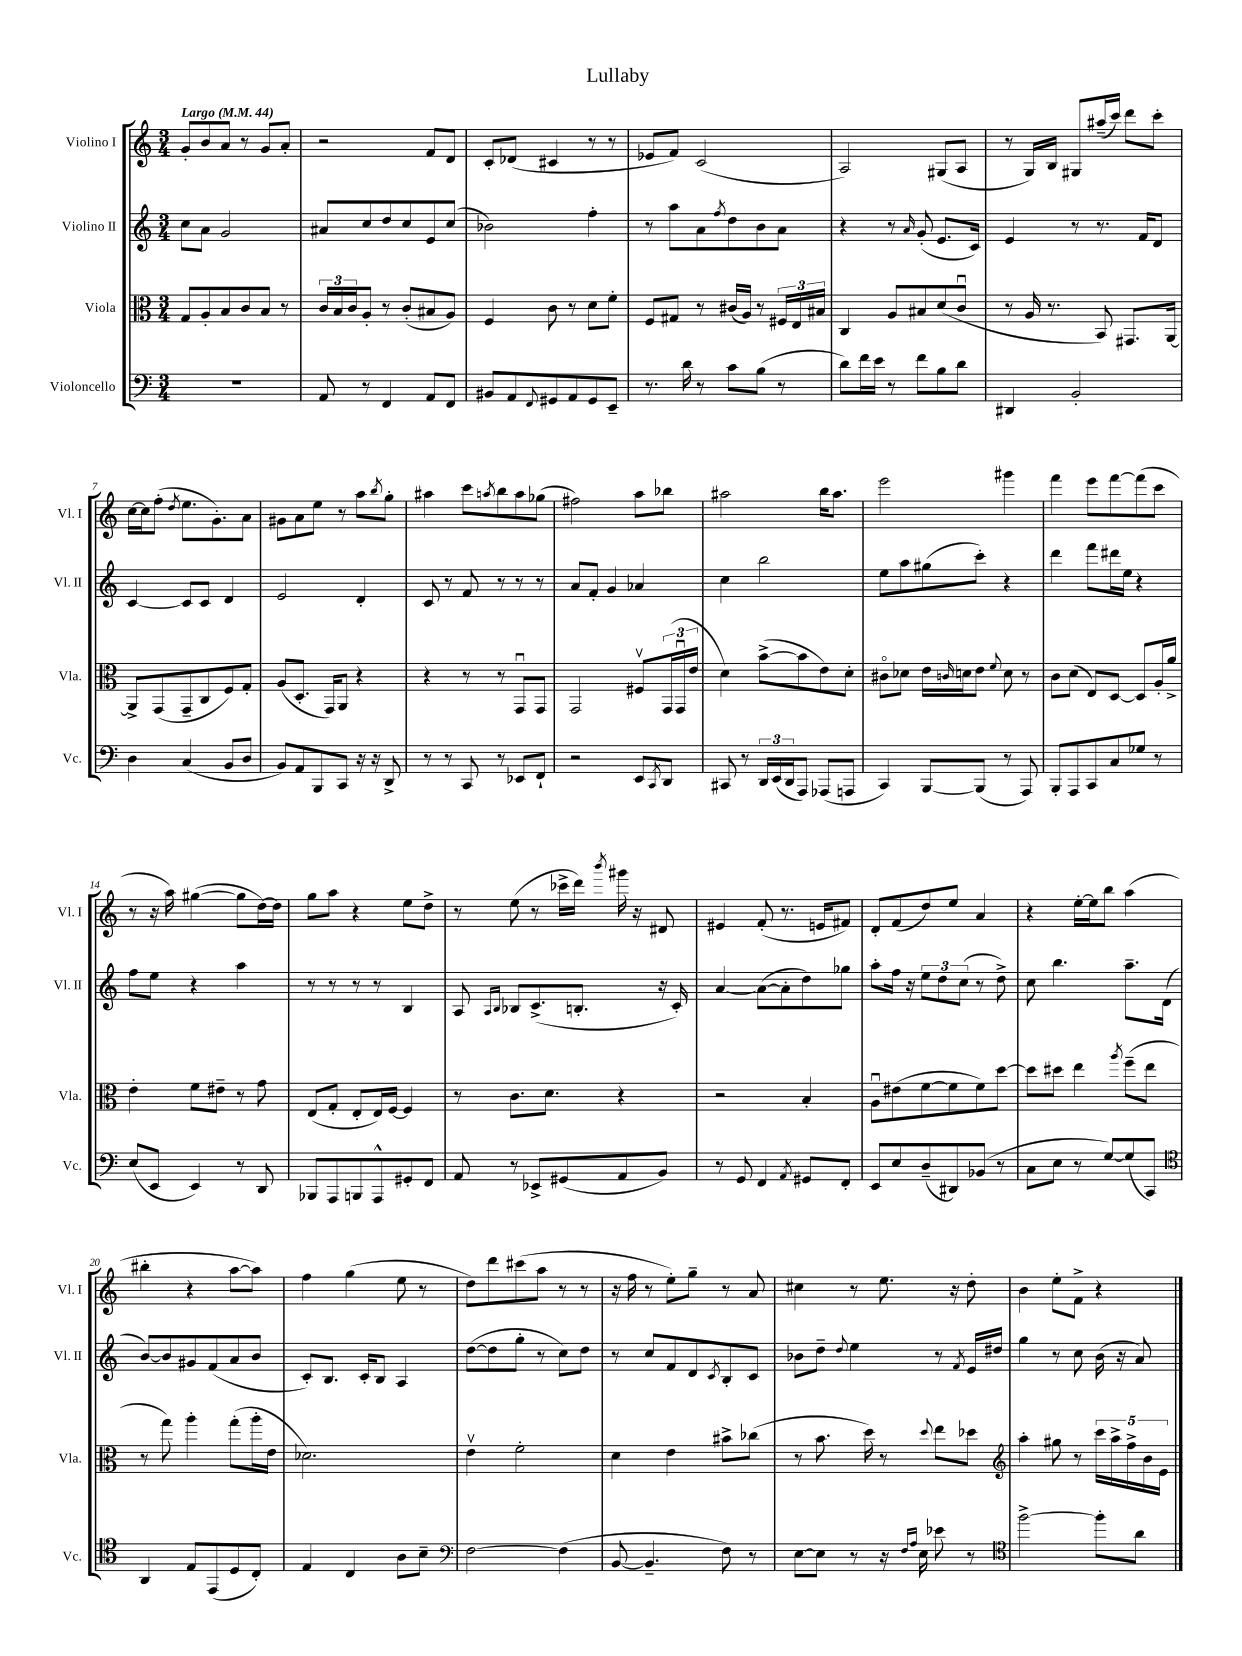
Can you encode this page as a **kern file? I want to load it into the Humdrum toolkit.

**kern	**kern	**kern	**kern
*staff4	*staff3	*staff2	*staff1
*clefF4	*clefC3	*clefG2	*clefG2
*k[]	*k[]	*k[]	*k[]
*M3/4	*M3/4	*M3/4	*M3/4
*MM44	*MM44	*MM44	*MM44
2.r	8G/L	8cc\L	8g'/L
.	8A'/	8a\J	8b/
.	8B/	2g/	8a/J
.	8c/	.	8r
.	8B/J	.	8g/L
.	8r	.	8a'/J
=	=	=	=
8AA/	24c/LL	8a#/L	2r
.	24B/	.	.
.	24c/J	.	.
8r	8A'/J	8cc/	.
4FF/	8r	8dd/	.
.	(8c'/L	8cc/	.
8AA/L	8B#/	8e/	8f/L
8FF/J	8A/J)	(8cc/J	8d/J
=	=	=	=
8BB#/L	4F/	2b-\)	8c'/L
8AA/	.	.	(8d-/J
8qqFF/	.	.	.
8GG#/	8c\	.	4c#/
8AA/	8r	.	.
8GG#/	8d\L	4ff'\	8r
8EE~/J	8f'\J	.	8r
=	=	=	=
8.r	8F/L	8r	8e-/L
.	8G#/J	8aa\L	8f/J)
16d\	.	.	.
8r	8r	8a\	(2c/
.	.	8qff/	.
8c\L	(16c#/LL	8dd\	.
.	16A/JJ)	.	.
(8B\J	8r	8b\	.
8r	24F#/LL	8a\J	.
.	24E/	.	.
.	24B#/JJ	.	.
=	=	=	=
8d\L)	4C/	4r	2A/)
16f\L	.	.	.
16e\JJ	.	.	.
8r	8A/L	8r	.
.	.	16qqa/	.
8f\L	8B#/	(8g'/	.
8B\	(8d/	8.e/L	(8G#/L
8d\J	8cu/J	.	8A/J
.	.	16c/Jk)	.
=	=	=	=
4DD#/	8r	4e/	8r
.	16A/	.	16G/LL)
.	8.r	.	16B/JJ
2BB'/	.	8r	8G#/L
.	8BB/)	8.r	(16aa#~/L
.	.	.	16ccc/JJ)
.	8.GG#/L	.	8ddd\L
.	.	16f/LK	.
.	.	8d/J	8ccc'\J
.	[16AA/Jk	.	.
=	=	=	=
4D\	8AA^/]L	[4c/	[16cc\LL
.	.	.	16cc\]J
.	(8GG/	.	(8ff'\J
.	.	.	8qdd/
(4C/	8GG~/	8c/]L	8.ee\L
.	8C/	8c/J	.
.	.	.	8.g'\)
8BB/L	8F/)	4d/	.
8D/J	8G'/J	.	8a\J
=	=	=	=
8BB/L)	(8A/L	2e/	8g#\L
8AA/	8.D'/J	.	8a\
8BBB/	.	.	8ee\J
.	16GG/LK)	.	.
8CC/J	8AA/J	.	8r
16r	4r	4d'/	8aa\L
16r	.	.	.
.	.	.	8qbb/
8DD^/	.	.	8gg'\J
=	=	=	=
8r	4r	8c/	4aa#\
8r	.	8r	.
8CC/	8r	8f/	8ccc\L
.	.	.	8qaa/
8r	8r	8r	8bb\
8EE-/L	8GGu/L	8r	8aa\
8FF`/J	8GG/J	8r	(8gg-\J
=	=	=	=
2r	2GG/	8a/L	2ff#\)
.	.	8f'/J	.
.	.	4g/	.
8EE/L	8F#v/L	4a-/	8aa\L
8qCC/	.	.	.
8DD/J	(24GG/L	.	8bb-\J
.	24GGu/	.	.
.	24e/JJ	.	.
=	=	=	=
8CC#/	4d\)	4cc\	2aa#\
8r	.	.	.
24DD/LL	([8b^\L	2bb\	.
(24EE/	.	.	.
24DD/J	.	.	.
8AAA/J)	8b\]	.	.
(8AAA-/L	8e\)	.	16bb\LK
.	.	.	8.aa#\J
8AAA/J	8d'\J	.	.
=	=	=	=
4CC/)	8c#o\L	8ee\L	2eee\
.	8d-\J	8aa\	.
[8BBB/L	16e\LL	(8gg#\	.
.	16qqc/	.	.
.	16d\J	.	.
(8BBB/]J	8e\J	8ccc'\J)	.
.	8qqf/	.	.
8r	8d\	4r	4ggg#\
8AAA/)	8r	.	.
=	=	=	=
8BBB'/L	8c\L	4ddd\	4fff\
8AAA/	(8d\J	.	.
8CC/	8E/L)	8fff\L	8eee\L
8C/	[8D/J	16ddd#\L	[8fff\
.	.	16ee\JJ	.
8G-/J	8D/]L	4r	(8fff\]
8r	16A'/L	.	8ccc\J
.	16a^/JJ	.	.
=	=	=	=
(8E/L	4e'\	8ff\L	8r
8EE/J	.	8ee\J	16r
.	.	.	16aa\)
4EE/)	8f\L	4r	([4gg#\
.	8e#~\J	.	.
8r	8r	4aa\	8gg#\]L
8DD/	8g\	.	[16dd\L)
.	.	.	16dd\]JJ
=	=	=	=
8BBB-/L	(8E/L	8r	8gg\L
8AAA/	8G'/J	8r	8aa\J
8BBB/	8E'/L	8r	4r
8AAA^^/	16E/L)	8r	.
.	[16F/JJ	.	.
8GG#'/	4F/]	4B/	8ee\L
8FF/J	.	.	8dd^\J
=	=	=	=
8AA/	8r	8A/	8r
.	.	16qqA/LL	.
.	.	16qqB/JJ	.
8r	8.c\L	8B-/L	(8ee\
8EE-^/L	.	(8.c^/	8r
.	8.d\J	.	.
(8GG#/	.	.	16ccc-^\LL
.	.	8.B'/J	16ddd\JJ)
.	.	.	8qbbb/
8AA/	4r	.	16ggg#\
.	.	.	16r
8BB/J)	.	16r	8d#/
.	.	16c'/)	.
=	=	=	=
8r	2r	[4a/	4e#/
8GG/	.	.	.
4FF/	.	(8a\_L	(8f'/
.	.	8a'\]	8.r
8qAA/	.	.	.
8GG#/L	4B'/	8dd\)	.
.	.	.	16e/LK
8FF'/J	.	8gg-\J	8f#/J)
=	=	=	=
8EE/L	8Au\L	8aa'\L	8d'/L
8E/	(8e#\	16ff\Jk	(8f/
.	.	16r	.
(8D~/	[8f\	12ee\L	8dd/)
.	.	12dd\	.
8DD#/)	8f\]	.	8ee/J
.	.	(12cc\J	.
(8BB-/J	8f\)	8r	4a/
8r	[8dd\J	8dd^\)	.
=	=	=	=
8C\L	8dd\]L	8cc\	4r
8E\J	8dd#\J	4.bb\	.
8r	4ee\	.	[16ee'\LL
.	.	.	16ee\]J
[8G/L)	.	.	8bb\J
.	8qaa/	.	.
(8G/]	(8ff~\L	8.aa~\L	(4aa\
8CC/J)	8ee\J	.	.
.	.	(16d\Jk	.
=	=	=	=
*clefC4	*	*	*
4AA/	8r	[8b/L)	4bb#'\
.	8gg\)	8b/]	.
8E/L	4aa'\	8g#/	4r
(8EE/	.	(8f/	.
8D/	(8gg'\L	8a/	[8aa\L
8C'/J)	16aa'\L	8b/J	8aa\]J)
.	16e\JJ	.	.
=	=	=	=
4E/	2.d-\)	8c'/L)	4ff\
.	.	8.B/J	.
4C/	.	.	(4gg\
.	.	16c'/LK	.
.	.	8B/J	.
8A\L	.	4A/	8ee\
8B~\J	.	.	8r
=	=	=	=
*clefF4	*	*	*
[2F\	4ev\	([8dd\L	8dd\L)
.	.	8dd\]	8ddd\
.	2f'\	8gg'\J	(8ccc#\
.	.	8r	8aa\J
(4F\]	.	8cc\L)	8r
.	.	8dd\J	8r
=	=	=	=
[8BB/	4d\	8r	16r
.	.	.	16ff\
4.BB~/]	.	8cc/L	8r
.	4e\	8f/	8ee'\L)
.	.	8d/	8gg~\J
.	.	8qc/	.
8F\)	8b#^\L	8B'/	8r
8r	(8cc-\J	8c/J	8a/
=	=	=	=
[8E\L	8r	8b-\L	4cc#\
8E\]J	8.b\	8dd~\J	.
.	.	8qqdd/	.
8r	.	4ee\	8r
.	16dd\)	.	.
16r	8r	.	8.ee\
16qqF/LL	.	.	.
16qqA/JJ	.	.	.
16E\	.	.	.
.	8qqdd/	.	.
8e-\	8ee\L	8r	.
.	.	.	16r
.	.	8qf/	.
8r	8dd-\J	16e/LL	8dd'\
.	.	16dd#/JJ	.
=	=	=	=
*clefC4	*clefG2	*	*
[2ff^\	4aa'\	4gg\	4b\
.	8gg#\	8r	8ee'\L
.	8r	8cc\	8f^\J
8ff'\]L	20ccc\LL	(16b\	4r
.	20aa^\	.	.
.	.	16r	.
.	20ff^\	.	.
8a\J	.	8a/)	.
.	20b\	.	.
.	20e\JJ	.	.
==	==	==	==
*-	*-	*-	*-
